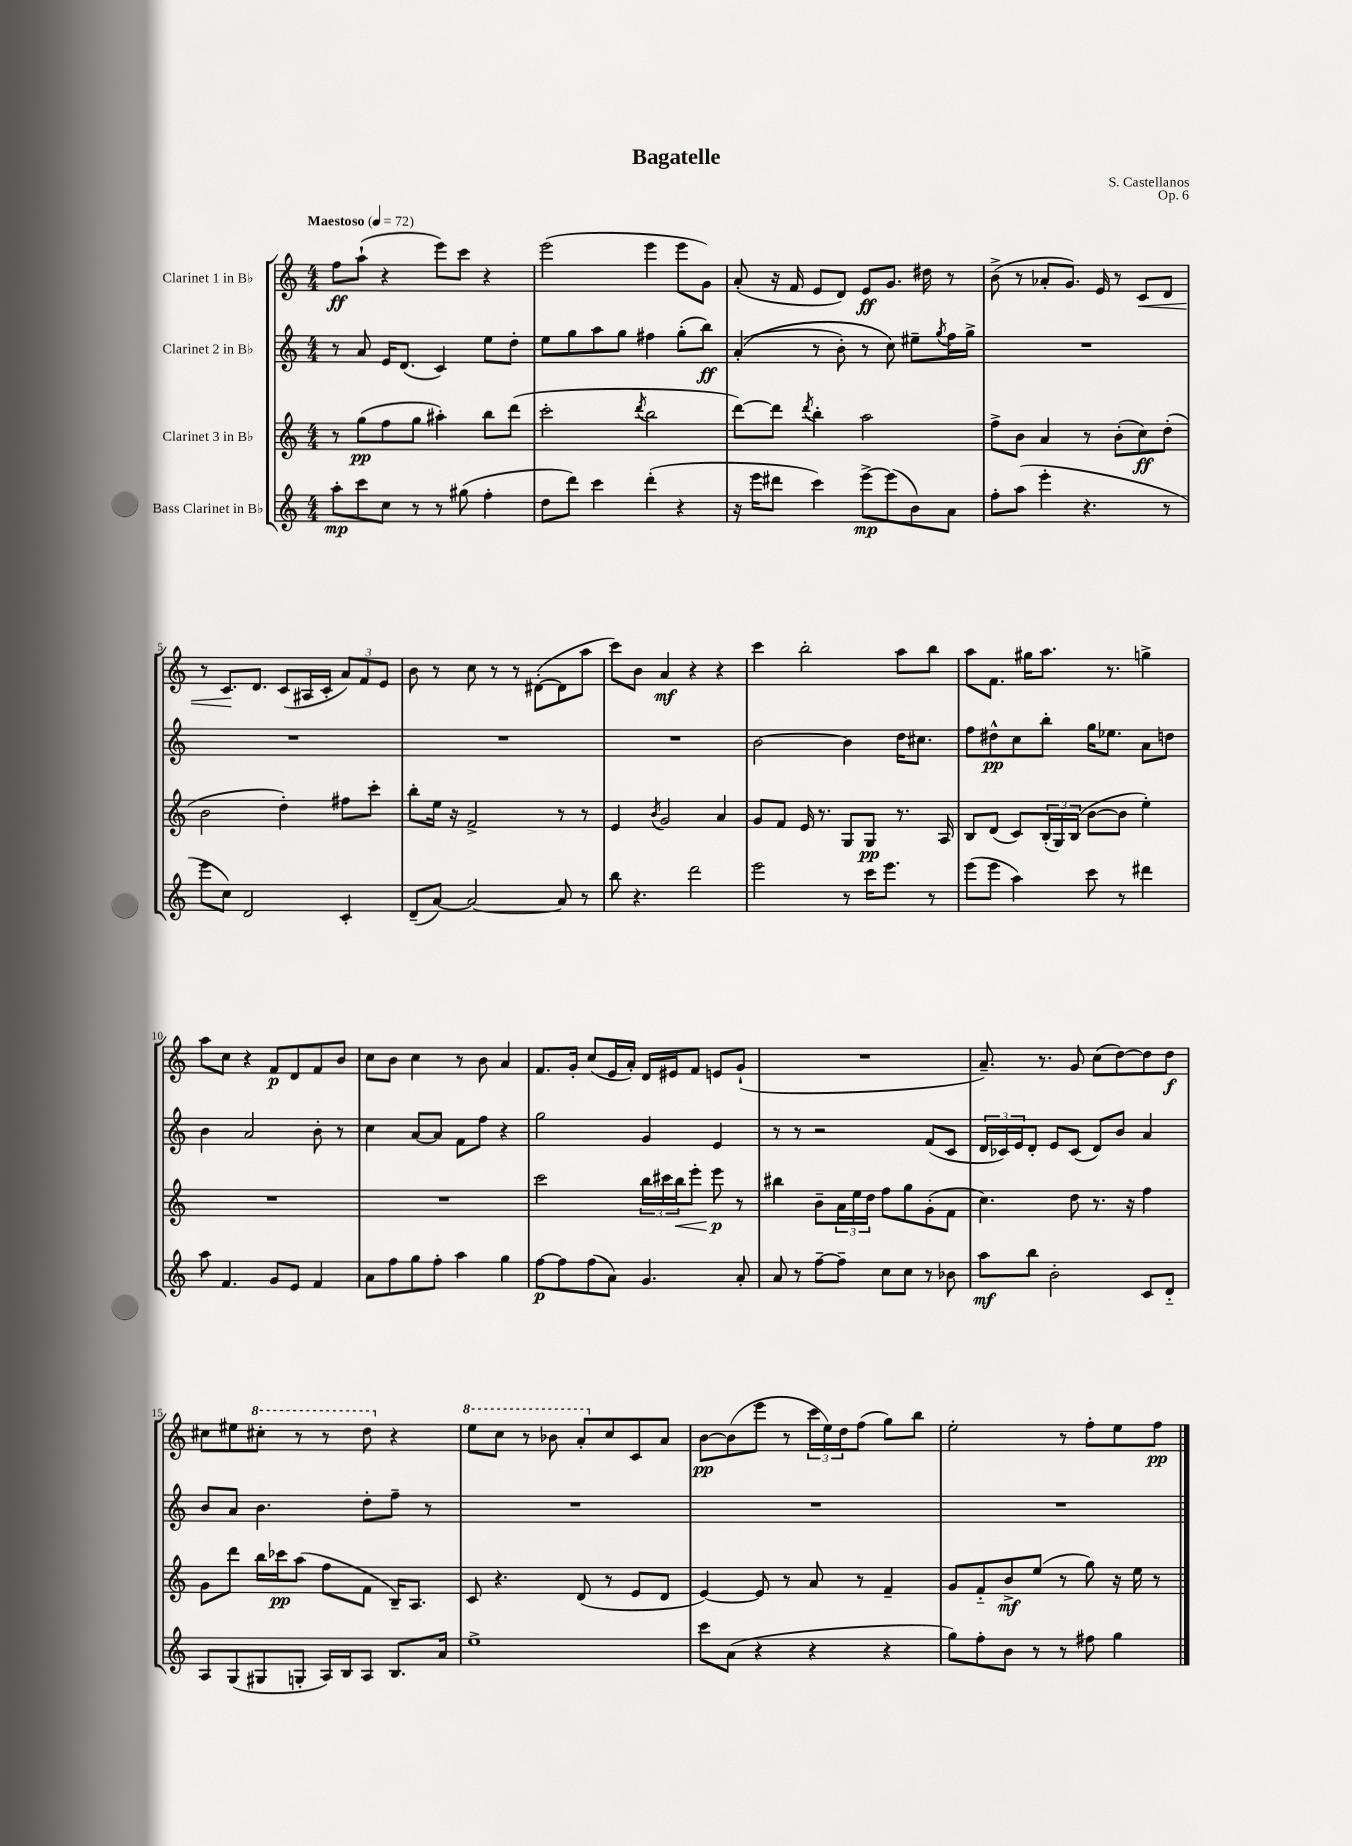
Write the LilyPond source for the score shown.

\header { title = "Bagatelle" composer = "S. Castellanos" opus = "Op. 6" }
<<
\new StaffGroup <<
\new Staff = "s0" \with { instrumentName = "Clarinet 1 in Bb" } {
    \clef treble \key c \major \numericTimeSignature \time 4/4 \tempo "Maestoso" 4 = 72
    f''8\ff a''8-!( r4 e'''8) c'''8 r4 |
    e'''2( e'''4 e'''8 g'8) |
    a'8-.( r16 f'16 e'8 d'8) e'8\ff g'8. dis''16 r8 |
    b'8->( r8 aes'8-. g'8.) e'16 r8 c'8\< d'8 |
    r8 c'8.\! d'8. c'8( ais16 c'16-. \tuplet 3/2 { a'8) f'8 e'8 } |
    b'8 r8 c''8 r8 r8 dis'8~-.( dis'8 a''8 |
    c'''8) b'8 a'4\mf r4 r4 |
    c'''4 b''2-. a''8 b''8 |
    a''8 f'8. gis''16 a''8. r8. g''4-> |
    a''8 c''8 r4 f'8\p d'8 f'8 b'8 |
    c''8 b'8 c''4 r8 b'8 a'4 |
    f'8. g'16-. c''8( e'16 a'16-.) d'16 eis'16 f'8 e'8 g'8-!( |
    R1 |
    a'8.--) r8. g'8 c''8( d''8~) d''8 d''8\f |
    cis''8 eis''8 \ottava #1 cis'''8-. r8 r8 d'''8 \ottava #0 r4 |
    \ottava #1 e'''8 c'''8 r8 bes''8 a''8-. \ottava #0 c''8 c'8 a'8 |
    b'8~\pp b'8( e'''8 r8 \tuplet 3/2 { c'''16 e''16) d''16 } f''8( g''8) b''8 |
    e''2-. r8 f''8-. e''8 f''8\pp \bar "|." |
}
\new Staff = "s1" \with { instrumentName = "Clarinet 2 in Bb" } {
    \clef treble \key c \major \numericTimeSignature \time 4/4
    r8 a'8 e'16 d'8.( c'4) e''8 d''8-. |
    e''8 g''8 a''8 g''8 fis''4 g''8-.( b''8\ff) |
    a'4-.(\( r8 b'8-.) r8 c''8\) eis''8-- \acciaccatura { g''8 } f''16 g''16-> |
    R1 |
    R1 |
    R1 |
    R1 |
    b'2~ b'4 d''16 cis''8. |
    f''8 dis''8-^\pp c''8 b''8-. g''16 ees''8. a'8 d''8 |
    b'4 a'2 b'8-. r8 |
    c''4 a'8~ a'8 f'8 f''8 r4 |
    g''2 g'4 e'4 |
    r8 r8 r2 f'8( c'8 |
    \tuplet 3/2 { d'16 ces'16) e'16 } d'8-. e'8 ces'8( d'8) b'8 a'4 |
    b'8 a'8 b'4. d''8-. f''8-- r8 |
    R1 |
    R1 |
    R1 \bar "|." |
}
\new Staff = "s2" \with { instrumentName = "Clarinet 3 in Bb" } {
    \clef treble \key c \major \numericTimeSignature \time 4/4
    r8 g''8\pp( f''8 g''8 ais''4-.) b''8 d'''8( |
    c'''2-. \acciaccatura { d'''8 } b''2 |
    d'''8~) d'''8 \acciaccatura { d'''8 } b''4-. a''2 |
    f''8-> b'8 a'4 r8 b'8-.( c''8\ff) d''8-.( |
    b'2 d''4-.) fis''8 c'''8-. |
    b''8-. e''16 r16 f'2-> r8 r8 |
    e'4 \acciaccatura { b'8 } g'2 a'4 |
    g'8 f'8 e'16 r8. g8 g8\pp r8. a16 |
    b8 d'8( c'8) \tuplet 3/2 { b16-.( g16) b16( } b'8~ b'8 e''4-.) |
    R1 |
    R1 |
    c'''2 \tuplet 3/2 { b''16 cis'''16 b''16\< } e'''8-. e'''8\p\! r8 |
    bis''4 b'8-- \tuplet 3/2 { a'16 e''16 d''16 } f''8 g''8 g'8-.( f'8 |
    c''4.) d''8 r8. r16 f''4 |
    g'8 d'''8 b''16 ces'''16\pp a''8( f''8 f'8 b16--) a8. |
    c'8 r4. d'8( r8 e'8 d'8 |
    e'4~) e'8 r8 a'8 r8 f'4-- |
    g'8 f'8-_ b'8->\mf e''8( r8 g''8) r16 e''16 r8 \bar "|." |
}
\new Staff = "s3" \with { instrumentName = "Bass Clarinet in Bb" } {
    \clef treble \key c \major \numericTimeSignature \time 4/4
    a''8-.\mp c'''8 c''8 r8 r8 gis''8( f''4-. |
    d''8 d'''8) c'''4 d'''4-.( r4 |
    r16 e'''16 dis'''8 c'''4) e'''8~->\mp e'''8( b'8) a'8 |
    f''8-. a''8( e'''4-. r4. r8 |
    e'''8 c''8) d'2 c'4-. |
    d'8--( a'8~) a'2~ a'8 r8 |
    b''8 r4. d'''2 |
    e'''2 r8 c'''16 e'''8. r8 |
    e'''8( e'''8 a''4) c'''8 r8 dis'''4 |
    a''8 f'4. g'8 e'8 f'4 |
    a'8 f''8 g''8 f''8-. a''4 g''4 |
    f''8~\p f''8 f''8( a'8) g'4. a'8-. |
    a'8 r8 f''8~-- f''8-- c''8 c''8 r8 bes'8 |
    a''8\mf b''8 b'2-. c'8 d'8-_ |
    a8 g8( gis8 g8-. a16) b16 a8 b8. a'16 |
    e''1-> |
    c'''8 a'8( r4 r4 r4 |
    g''8) f''8-. b'8 r8 r8 fis''8 g''4 \bar "|." |
}
>>
>>
